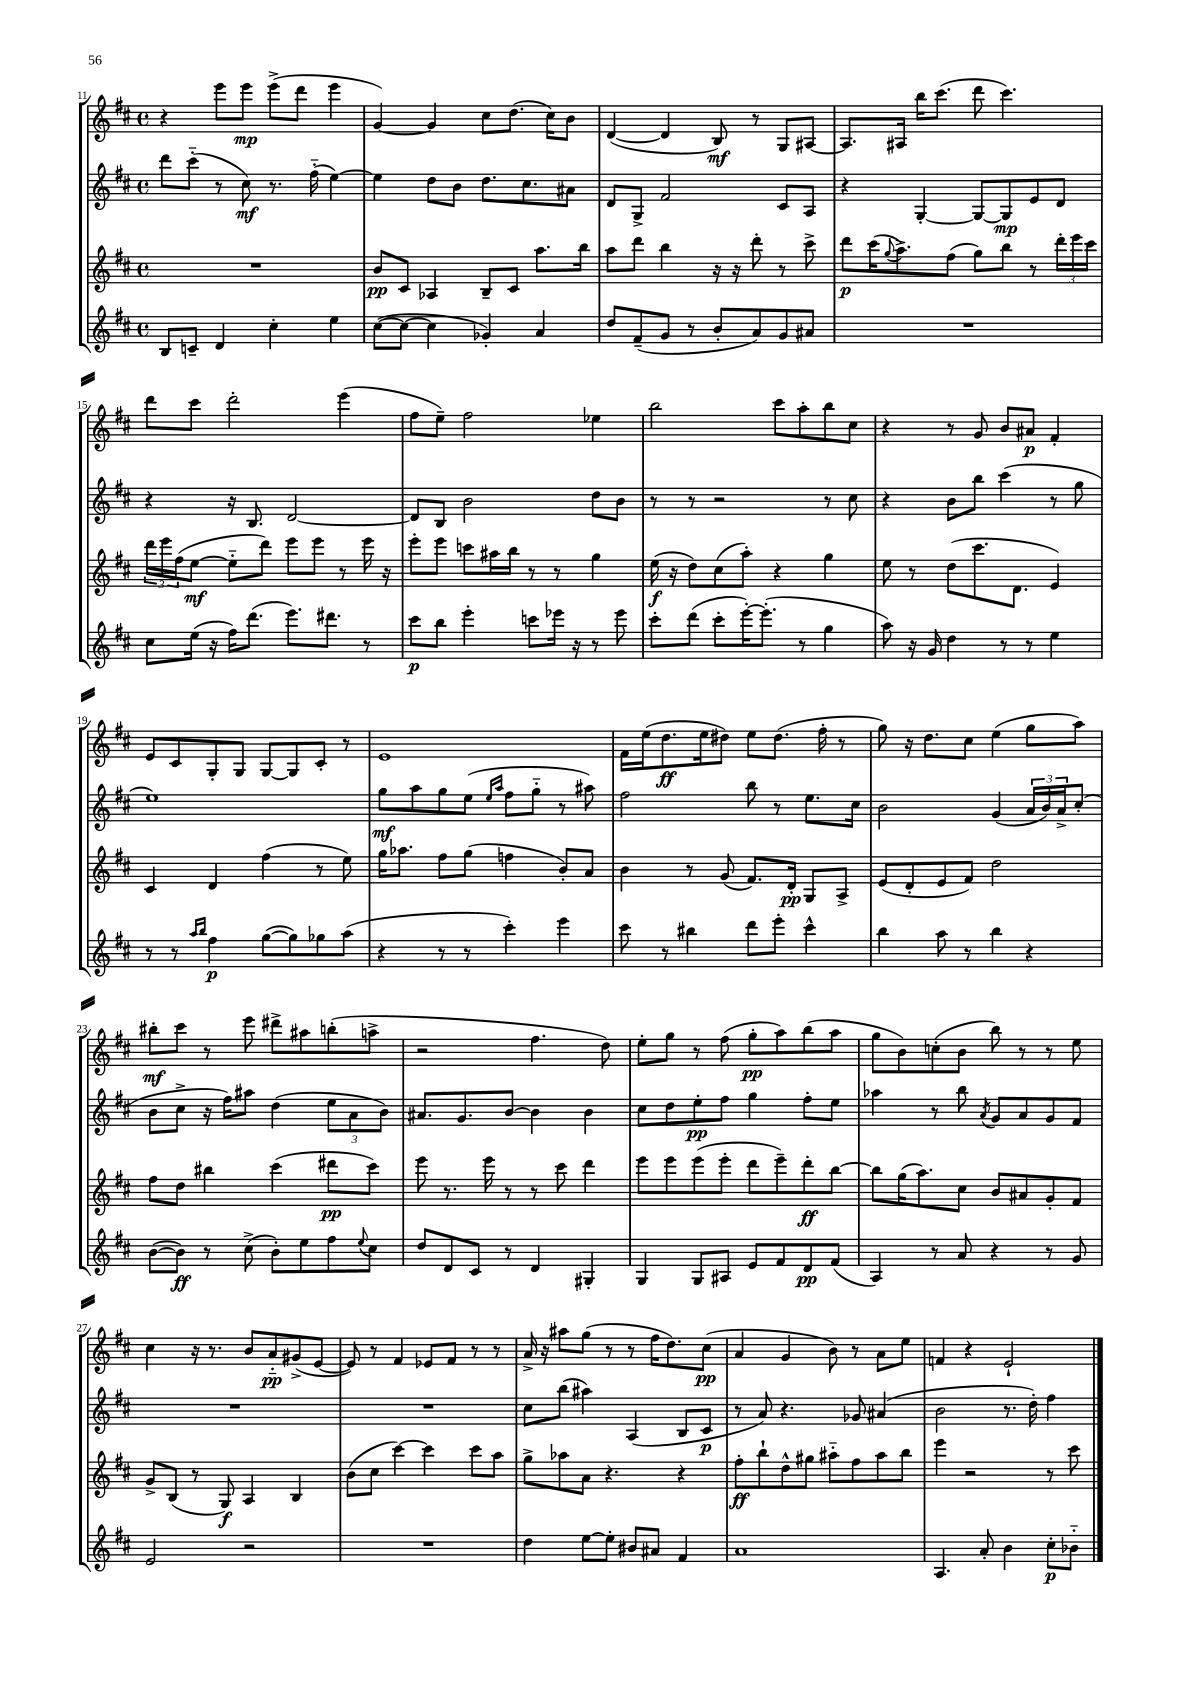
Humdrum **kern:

**kern	**kern	**kern	**kern
*staff4	*staff3	*staff2	*staff1
*clefG2	*clefG2	*clefG2	*clefG2
*k[f#c#]	*k[f#c#]	*k[f#c#]	*k[f#c#]
*M4/4	*M4/4	*M4/4	*M4/4
*met(c)	*met(c)	*met(c)	*met(c)
8B	1r	8ddd	4r
8c~	.	(8ccc#'~	.
4d	.	8r	8eee
.	.	8cc#)	8eee
4cc#'	.	8.r	(8eee^
.	.	.	8ddd
.	.	(16ff#'~	.
4ee	.	[4ee)	4eee
=	=	=	=
([8cc#	8b	4ee]	[4g)
8cc#_	8c#	.	.
4cc#]	4A-	8dd	4g]
.	.	8b	.
4g-')	8B~	8.dd	8cc#
.	8c#	.	(8.dd
.	.	8.cc#	.
4a	8.aa	.	.
.	.	.	16cc#)
.	.	8a#	8b
.	16bb	.	.
=	=	=	=
8dd	8aa	8d	([4d
(8f#~	8ddd	8G^	.
8g	4bb	2f#	4d]
8r	.	.	.
8b'	16r	.	8B)
.	16r	.	.
8a)	8ddd'	.	8r
8g	8r	8c#	8G
8a#	8ccc#^	8A	[8A#
=	=	=	=
1r	8ddd	4r	8.A#]
.	(16ccc#	.	.
.	8qqgg	.	.
.	8.aa^)	.	16A#
.	.	[4G'	16bb
.	.	.	(8.ccc#
.	(8ff#	.	.
.	8gg)	8G_	8ddd
.	8bb	8G]	4.ccc#)
.	8r	8e	.
.	24ddd'	8d	.
.	24eee	.	.
.	24ccc#	.	.
=	=	=	=
8cc#	24ddd	4r	8ddd
.	24eee	.	.
.	(24ff#	.	.
(16ee	[8ee	.	8ccc#
16r	.	.	.
16ff#)	8ee'~]	16r	2ddd'
(8.ddd	.	8.B	.
.	8ddd)	.	.
8.eee)	8eee	[2d	.
.	8eee	.	.
8.ddd#	.	.	.
.	8r	.	(4eee
8r	16eee	.	.
.	16r	.	.
=	=	=	=
8ccc#	8eee'	8d]	8ff#
8bb	8eee	8B	8ee~)
4eee'	8ccc	2b	2ff#
.	16aa#	.	.
.	16bb	.	.
8ccc	8r	.	.
16eee-	8r	.	.
16r	.	.	.
8r	4gg	8dd	4ee-
8eee-	.	8b	.
=	=	=	=
8ccc#'	(16ee	8r	2bb
.	16r	.	.
(8ddd	8dd)	8r	.
8ccc#'	(8cc#	2r	.
[16eee')	8aa')	.	.
(8.eee']	.	.	.
.	4r	.	8ccc#
8r	.	.	8aa'
4gg	4gg	8r	8bb
.	.	8cc#	8cc#
=	=	=	=
8aa)	8ee	4r	4r
16r	8r	.	.
16g	.	.	.
4dd	(8dd	8b	8r
.	8.ccc#	8bb	8g
8r	.	(4ccc#	8b
.	8.d	.	.
8r	.	.	8a#
4ee	4e)	8r	4f#'
.	.	8gg	.
=	=	=	=
8r	4c#	1ee)	8e
8r	.	.	8c#
16qqaa	.	.	.
16qqbb	.	.	.
4ff#	4d	.	8G'
.	.	.	8G
([8gg	(4ff#	.	[8G
8gg])	.	.	8G]
8gg-	8r	.	8c#'
(8aa	8ee)	.	8r
=	=	=	=
4r	16gg	8gg	1e
.	8.aa-	.	.
.	.	8aa	.
8r	8ff#	8gg	.
8r	(8gg	(8ee	.
.	.	16qqee	.
.	.	16qqaa	.
4ccc#')	4ff	8ff#	.
.	.	8gg'~	.
4eee	8b')	8r	.
.	8a	8aa#)	.
=	=	=	=
8ccc#	4b	2ff#	16f#
.	.	.	(16ee
8r	.	.	8.dd
4bb#	8r	.	.
.	.	.	16ee
.	(8g	.	8dd#)
8ddd	8.f#)	8bb	8ee
8eee'	.	8r	(8.dd#
.	16d'	.	.
4ccc#^^	8G	8.ee	.
.	.	.	16ff#'
.	8A^	.	8r
.	.	16cc#	.
=	=	=	=
4bb	(8e	2b	8gg)
.	8d'	.	16r
.	.	.	8.dd
8aa	8e	.	.
8r	8f#)	.	8cc#
4bb	2dd	(4g	(4ee
4r	.	24a	8gg
.	.	24b)	.
.	.	24a^	.
.	.	(8cc#'	8aa)
=	=	=	=
([8b	8ff#	8b	8bb#'
8b])	8dd	8cc#^	8ccc#
8r	4bb#	16r	8r
.	.	16ff#)	.
(8cc#^	.	8aa#	8eee
8b')	(4ccc#	(4dd	8ddd#^
8ee	.	.	8aa#
8ff#	8ddd#	12ee	(8bb'
.	.	12a	.
8qqee	.	.	.
8cc#	8ccc#)	.	8aa^
.	.	12b)	.
=	=	=	=
8dd	8eee	8.a#	2r
8d	8.r	.	.
.	.	8.g	.
8c#	.	.	.
.	16eee	.	.
8r	8r	[8b	.
4d	8r	4b]	4.ff#
.	8ccc#	.	.
4G#'	4ddd	4b	.
.	.	.	8dd)
=	=	=	=
4G	8eee	8cc#	8ee'
.	8eee	8dd	8gg
8G	(8eee	8ee'	8r
8A#	8eee'	8ff#	(8ff#
8e	8ddd	4gg	8gg'
8f#	8eee~)	.	8aa)
8d	8ddd'	8ff#'	(8bb
(8f#	[8bb	8ee	8aa
=	=	=	=
4A)	8bb]	4aa-	8gg
.	(16gg	.	8b)
.	8.aa)	.	.
8r	.	8r	(8cc'
8a	8cc#	8bb	8b
.	.	8qa	.
4r	8b	8g	8bb)
.	8a#	8a	8r
8r	8g'	8g	8r
8g	8f#	8f#	8ee
=	=	=	=
2e	8g^	1r	4cc#
.	(8B	.	.
.	8r	.	16r
.	.	.	8.r
.	8G)	.	.
2r	4A	.	8b
.	.	.	8a'~
.	4B	.	(8g#^
.	.	.	[8e
=	=	=	=
1r	(8b	1r	8e])
.	8cc#	.	8r
.	[4ccc#)	.	4f#
.	4ccc#]	.	8e-
.	.	.	8f#
.	8ccc#	.	8r
.	8aa	.	8r
=	=	=	=
4dd	8gg^	8cc#	16a^
.	.	.	16r
.	8aa-	(8bb	8aa#
[8ee	8a	4aa#)	(8gg
8ee']	4.r	.	8r
8b#	.	(4A	8r
8a#	.	.	16ff#
.	.	.	8.dd)
4f#	4r	8B	.
.	.	8c#	(8cc#
=	=	=	=
1a	8ff#'	8r	4a
.	8bb`	8a)	.
.	8dd^^	4.r	4g
.	8gg#	.	.
.	8aa#'~	.	8b)
.	8ff#	8g-	8r
.	8aa#	(4a#	8a
.	8bb	.	8ee
=	=	=	=
4.A	4eee	2b	4f
.	2r	.	4r
8a'	.	.	.
4b	.	8.r	2e`
.	.	16dd')	.
8cc#'	8r	4ff#	.
8b-'~	8ccc#	.	.
==	==	==	==
*-	*-	*-	*-
